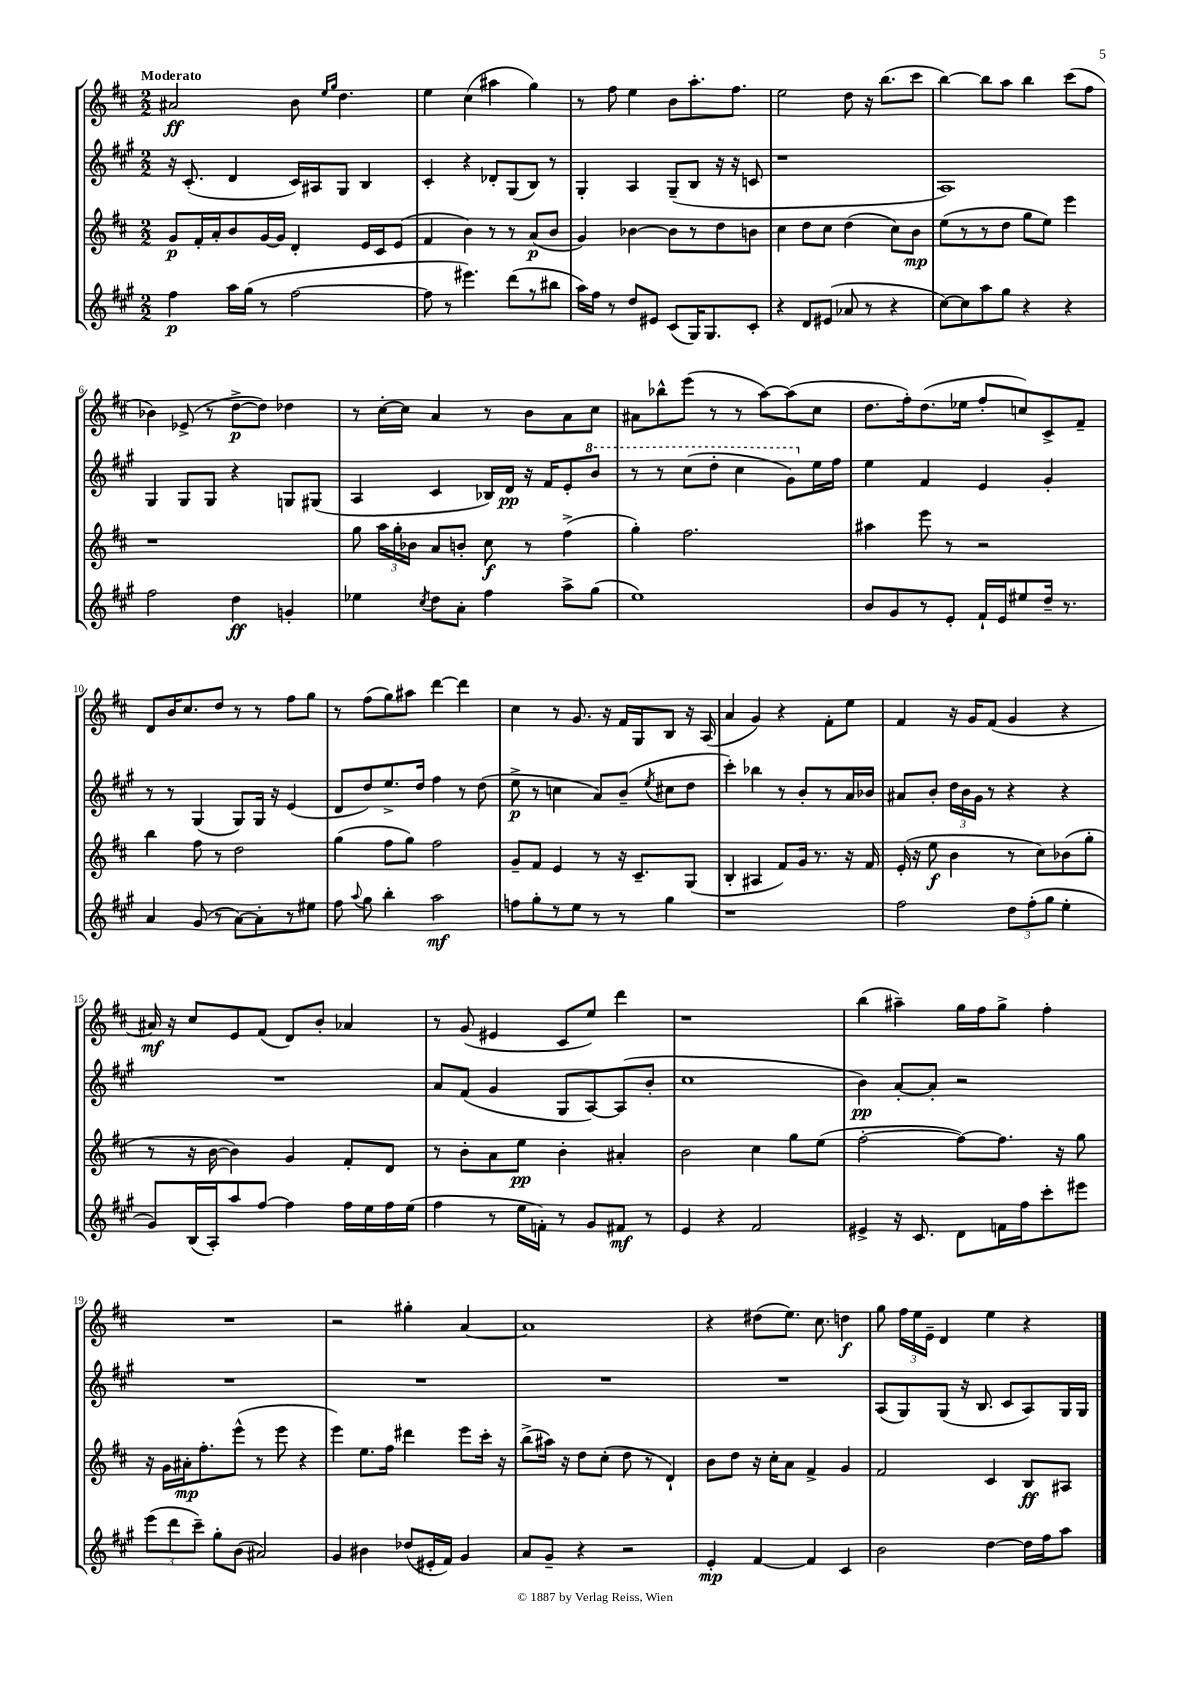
<<
\new StaffGroup <<
\new Staff = "s0" {
    \clef treble \key d \major \numericTimeSignature \time 2/2 \tempo "Moderato"
    \autoBeamOff ais'2\ff b'8 \grace { e''16[ g''16] } d''4. |
    e''4 cis''4( ais''4 g''4) |
    r8 fis''8 e''4 b'8[ a''8.-. fis''8.] |
    e''2 d''8 r16 b''8.[( cis'''8] |
    b''4~) b''8[ a''8] b''4 cis'''8[( fis''8] |
    bes'4) ees'8->( r8 d''8[~->\p d''8]) des''4 |
    r8 cis''16[~-. cis''16] a'4 r8 b'8[ a'8 cis''8] |
    ais'8[ bes''8-^ e'''8]( r8 r8 a''8[~) a''8( cis''8] |
    d''8.[ fis''16-.) d''8.( ees''16] fis''8[-. c''8) cis'8-> fis'8]-- |
    d'8[ b'16 cis''8. d''8] r8 r8 fis''8[ g''8] |
    r8 fis''8[( g''8) ais''8] d'''4~ d'''4 |
    cis''4 r8 g'8. r16 fis'16[ g16 b8] r16 a16( |
    a'4 g'4) r4 fis'8[-. e''8] |
    fis'4 r16 g'16[ fis'8]( g'4 r4 |
    ais'16\mf) r16 cis''8[ e'8 fis'8]( d'8[) b'8]-. aes'4 |
    r8 g'8( eis'4 cis'8[ e''8]) d'''4 |
    r1 |
    b''4( ais''4--) g''16[ fis''16 g''8]-> fis''4-. |
    R1 |
    r2 gis''4-. a'4~ |
    a'1 |
    r4 dis''8[( e''8.]) cis''8. d''4\f |
    g''8 \tuplet 3/2 { fis''16[ e''16 e'16]-- } d'4 e''4 r4 \bar "|." |
}
\new Staff = "s1" {
    \clef treble \key a \major \numericTimeSignature \time 2/2
    \autoBeamOff r16 cis'8.-.( d'4 cis'16[) ais16 gis8] b4 |
    cis'4-. r4 des'8[-. gis8( b8]) r8 |
    gis4-. a4 gis8[--( b8] r16 r16 c'8 |
    r1 |
    a1) |
    gis4 gis8[ gis8] r4 g8[ gis8]( |
    a4 cis'4 bes16[) d'16]\pp r16 fis'16[ e'8-. \ottava #1 b''8] |
    r8 r8 cis'''8[( d'''8]-. cis'''4 gis''8[) \ottava #0 e''16 fis''16] |
    e''4 fis'4 e'4 gis'4-. |
    r8 r8 gis4( gis8[) gis16] r16 e'4( |
    d'8[ d''8) e''8.-> d''16] fis''4 r8 d''8( |
    e''8->\p r8 c''4 a'8[) b'8]--( \acciaccatura { e''8 } cis''8[ d''8] |
    cis'''4-.) bes''4 r8 b'8[-. r8 a'16 bes'16] |
    ais'8[ b'8]-. \tuplet 3/2 { d''16[ b'16 gis'16] } r8 r4 r4 |
    R1 |
    a'8[ fis'8]( gis'4 gis8[ a8~) a8( b'8]-. |
    cis''1 |
    b'4\pp) a'8[~-. a'8]-. r2 |
    R1 |
    R1 |
    R1 |
    R1 |
    a8[( gis8) gis8]( r16 b8. cis'8[ a8) gis16 gis16] \bar "|." |
}
\new Staff = "s2" {
    \clef treble \key d \major \numericTimeSignature \time 2/2
    \autoBeamOff g'8[\p fis'16-. a'16-. b'8 g'16~ g'16] d'4-. e'16[ cis'16 e'8]( |
    fis'4 b'4) r8 r8 a'8[\p( b'8] |
    g'4) bes'4~ bes'8[ r8 d''8 b'8] |
    cis''4 d''8[ cis''8] d''4( cis''8[) b'8]\mp |
    e''8[( r8 r8 d''8] g''8[ e''8]) e'''4 |
    r1 |
    g''8 \tuplet 3/2 { a''16[ g''16-. bes'16] } a'8[ b'8]-. cis''8\f r8 fis''4->( |
    g''4-.) fis''2. |
    ais''4 e'''8 r8 r2 |
    b''4 fis''8 r8 d''2 |
    g''4( fis''8[ g''8]) fis''2 |
    g'8[-- fis'8] e'4 r8 r16 cis'8.[-- g8]( |
    b4-. ais4 fis'8[) g'16] r8. r16 fis'16 |
    e'16-.( r16 e''8\f b'4 r8 cis''8[) bes'8( g''8]-. |
    r8 r16 b'16~ b'4) g'4 fis'8[-. d'8] |
    r8 b'8[-. a'8 e''8]\pp b'4-. ais'4-. |
    b'2 cis''4 g''8[ e''8]( |
    fis''2~-. fis''8[~) fis''8.] r16 g''8 |
    r16 g'16[ ais'16-.\mp fis''8.-. e'''8]-^( r8 e'''8 r4 |
    e'''4) e''8.[ fis''16] dis'''4 e'''8[ cis'''16]-. r16 |
    b''8[->( ais''16]) r16 d''8[ cis''8]-.( d''8 r8 d'4-!) |
    b'8[ d''8] r16 cis''16[-. a'8] fis'4-> g'4 |
    fis'2 cis'4 b8[\ff ais8] \bar "|." |
}
\new Staff = "s3" {
    \clef treble \key a \major \numericTimeSignature \time 2/2
    \autoBeamOff fis''4\p a''16[ gis''16]( r8 fis''2~ |
    fis''8 r8 eis'''4.) d'''8[( r8 bis''8] |
    a''16[) fis''16] r8 d''8[ eis'8] cis'8[( gis16) gis8. cis'8]-. |
    r4 d'8[ eis'8]( aes'8 r8 r4 |
    cis''8[~) cis''8 a''8 gis''8] r4 r4 |
    fis''2 d''4\ff g'4-. |
    ees''4 \acciaccatura { cis''8 } d''8[ a'8]-. fis''4 a''8[-> gis''8]( |
    e''1) |
    b'8[ gis'8 r8 e'8]-. fis'16[-! e'16 eis''8 d''16]-- r8. |
    a'4 gis'8( r8 a'8[~) a'8-. r8 eis''8] |
    fis''8 \appoggiatura { a''8 } gis''8 b''4-. a''2\mf |
    f''8[ gis''8-. r8 e''8] r8 r8 gis''4 |
    r1 |
    fis''2 \tuplet 3/2 { d''8[ fis''8-.( gis''8] } e''4-. |
    gis'8[) b16( a16-.) a''8 fis''8]~ fis''4 fis''16[ e''16 fis''16 e''16]( |
    fis''4 r8 e''16[ f'16]-.) r8 gis'8[ fis'8]\mf r8 |
    e'4 r4 fis'2 |
    eis'4-> r16 cis'8. d'8[ f'16 fis''16 cis'''8-. eis'''8] |
    \tuplet 3/2 { e'''8[( d'''8 cis'''8]--) } gis''8[-. b'8]( ais'2) |
    gis'4 bis'4 des''8[( eis'16-. fis'16]) gis'4 |
    a'8[ gis'8]-- r4 r2 |
    e'4-.\mp fis'4~ fis'4 cis'4 |
    b'2 d''4~ d''16[ fis''16 a''8] \bar "|." |
}
>>
>>
